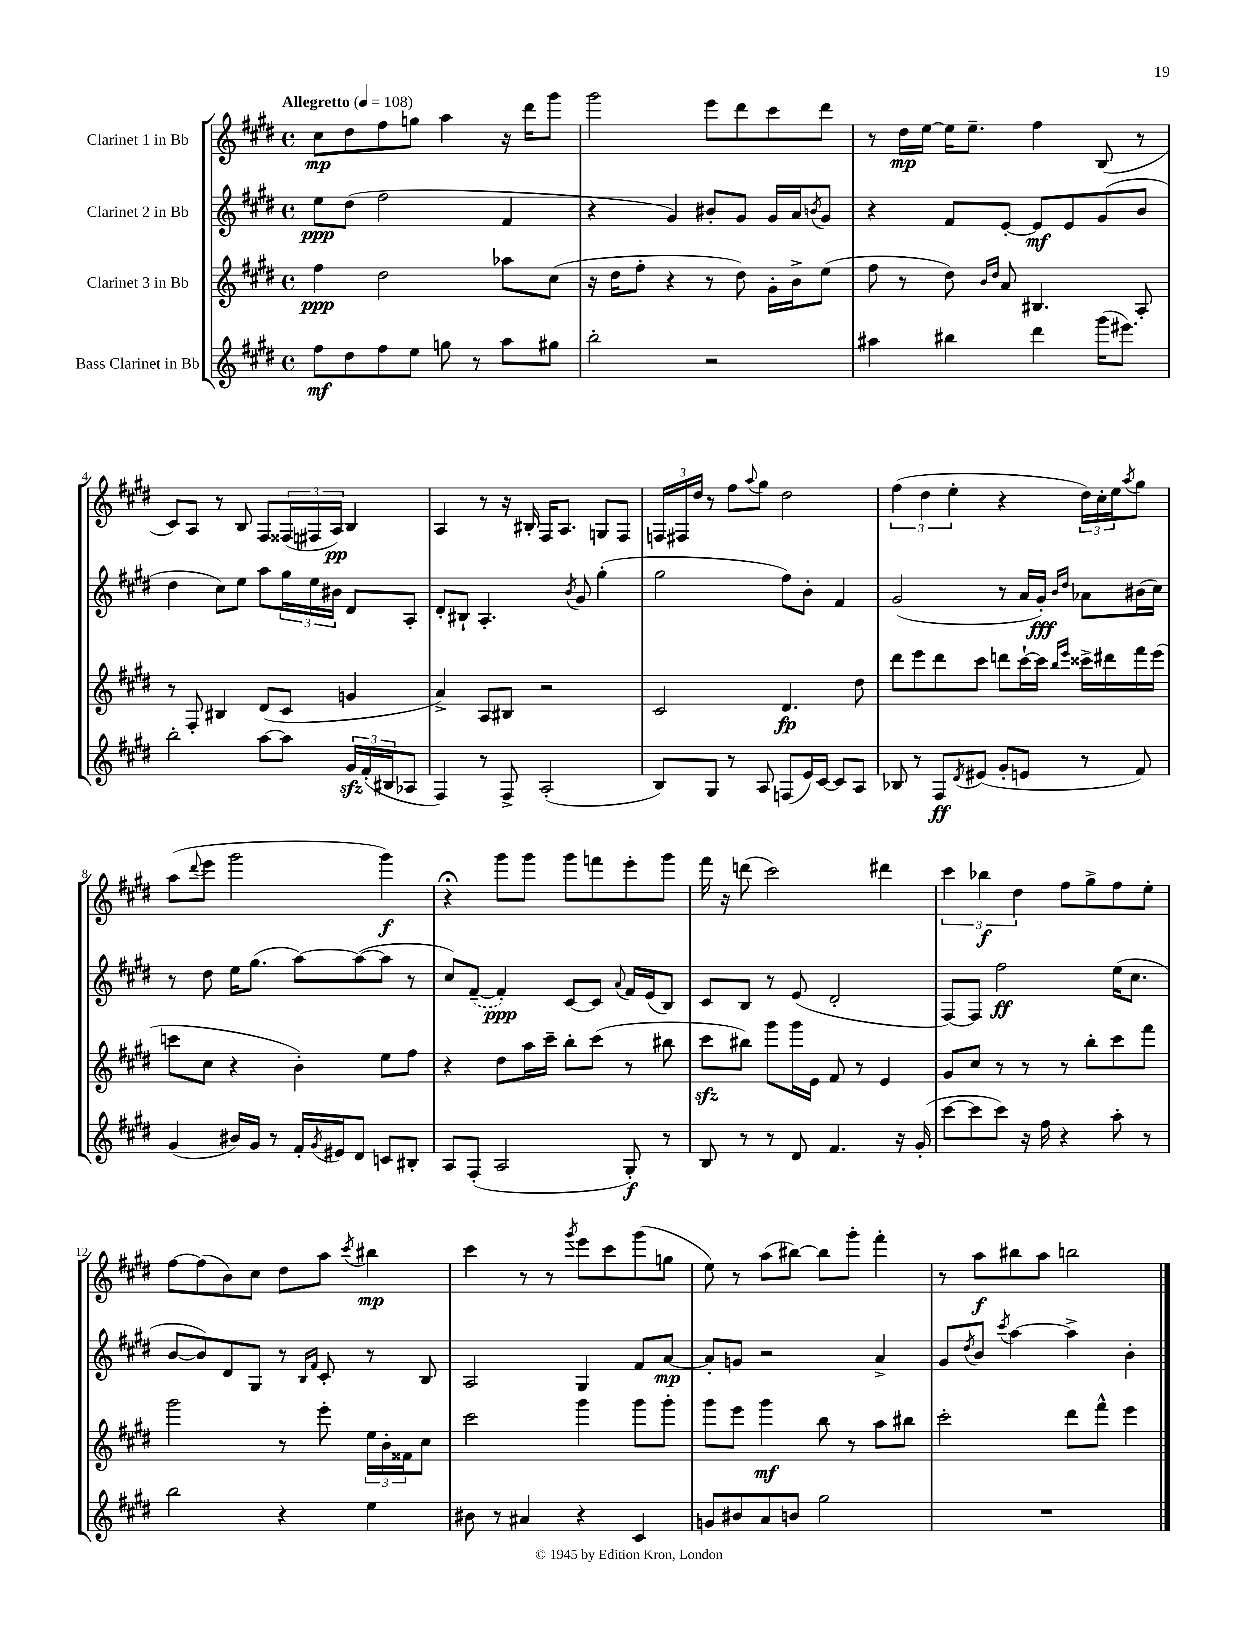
<<
\new StaffGroup <<
\new Staff = "s0" \with { instrumentName = "Clarinet 1 in Bb" } {
    \clef treble \key e \major \defaultTimeSignature \time 4/4 \tempo "Allegretto" 4 = 108
    cis''8\mp dis''8 fis''8 g''8 a''4 r16 dis'''16 gis'''8 |
    gis'''2 e'''8 dis'''8 cis'''8 dis'''8 |
    r8 dis''16\mp e''16~ e''16 e''8.-- fis''4 b8( r8 |
    cis'8) a8 r8 b8 fis8 \tuplet 3/2 { fisis16( fis16 a16\pp) } b4 |
    a4 r8 r16 bis16-. fis16 a8. g8 fis8 |
    \tuplet 3/2 { f16 fis16 dis''16 } r8 fis''8 \appoggiatura { a''8 } gis''8 dis''2 |
    \tuplet 3/2 { fis''4( dis''4 e''4-. } r4 \tuplet 3/2 { dis''16) cis''16-. e''16 } \acciaccatura { a''8 } gis''8 |
    a''8( \appoggiatura { dis'''8 } e'''8 gis'''2 gis'''4\f) |
    r4\fermata gis'''8 gis'''8 gis'''8 f'''8 e'''8-. gis'''8 |
    fis'''16 r16 d'''8( cis'''2) dis'''4 |
    \tuplet 3/2 { cis'''4 bes''4\f dis''4 } fis''8 gis''8-> fis''8 e''8-. |
    fis''8~ fis''8( b'8) cis''8 dis''8 a''8 \acciaccatura { cis'''8 } bis''4\mp |
    cis'''4 r8 r8 \acciaccatura { gis'''8 } e'''8 cis'''8 gis'''8( g''8 |
    e''8) r8 a''8( bis''8~) bis''8 gis'''8-. fis'''4-. |
    r8 a''8\f bis''8 a''8 b''2 \bar "|." |
}
\new Staff = "s1" \with { instrumentName = "Clarinet 2 in Bb" } {
    \clef treble \key e \major \defaultTimeSignature \time 4/4
    e''8\ppp dis''8( fis''2 fis'4 |
    r4 gis'4) bis'8-. gis'8 gis'16 a'16 \acciaccatura { b'8 } gis'8 |
    r4 fis'8 e'8~-. e'8\mf e'8 gis'8( b'8 |
    dis''4 cis''8) e''8 a''8 \tuplet 3/2 { gis''16 e''16 bis'16 } dis'8 a8-. |
    dis'8-. bis8-! a4.-. \acciaccatura { b'8 } gis'8 gis''4-.( |
    gis''2 fis''8) b'8-. fis'4 |
    gis'2( r8 a'16 gis'16-.\fff) \grace { b'16 dis''16 } aes'8 bis'16( cis''16) |
    r8 dis''8 e''16 gis''8.( a''8~) a''8~( a''8 r8 |
    cis''8) \once \slurDashed fis'8~--( fis'4-.\ppp) cis'8~ cis'8 \appoggiatura { a'8 } fis'16 e'16( b8) |
    cis'8 b8 r8 e'8( dis'2-. |
    fis8~) fis8 fis''2\ff e''16( cis''8. |
    b'8~ b'8) dis'8 gis8 r8 \grace { b16 fis'16 } cis'8-. r8 b8 |
    a2 gis4 fis'8 a'8~\mp |
    a'8-. g'8 r2 a'4-> |
    gis'8 \acciaccatura { dis''8 } b'8 \acciaccatura { cis'''8 } a''4~ a''4-> b'4-. \bar "|." |
}
\new Staff = "s2" \with { instrumentName = "Clarinet 3 in Bb" } {
    \clef treble \key e \major \defaultTimeSignature \time 4/4
    fis''4\ppp dis''2 aes''8 cis''8( |
    r16 dis''16 fis''8-. r4 r8 dis''8) gis'16-. b'16-> e''8( |
    fis''8 r8 dis''8) \grace { b'16 dis''16 } a'8 bis4. a8-. |
    r8 fis8-. bis4 dis'8( cis'8 g'4 |
    a'4->) a8 bis8 r2 |
    cis'2 dis'4.\fp dis''8 |
    dis'''8 e'''8 dis'''8 cis'''8 d'''8 cis'''16~-! cis'''16 \grace { b''16 e'''16 } cisis'''16-> dis'''16 fis'''16 e'''16( |
    c'''8 cis''8 r4 b'4-.) e''8 fis''8 |
    r4 dis''8 a''16 cis'''16-- b''8-. cis'''8( r8 bis''8 |
    cis'''8\sfz bis''8) gis'''8 gis'''16 e'16 fis'8 r8 e'4 |
    gis'8 cis''8 r8 r8 r8 b''8-. cis'''8 fis'''8 |
    gis'''2 r8 e'''8-. \tuplet 3/2 { e''16 b'16-. fisis'16 } cis''8 |
    cis'''2 gis'''4 gis'''8 gis'''8-. |
    gis'''8 e'''8 gis'''4\mf b''8 r8 a''8 bis''8 |
    cis'''2-. dis'''8 fis'''8-^ e'''4 \bar "|." |
}
\new Staff = "s3" \with { instrumentName = "Bass Clarinet in Bb" } {
    \clef treble \key e \major \defaultTimeSignature \time 4/4
    fis''8\mf dis''8 fis''8 e''8 g''8 r8 a''8 gis''8 |
    b''2-. r2 |
    ais''4 bis''4 dis'''4 gis'''16( eis'''8.) |
    b''2-. a''8~ a''8 \tuplet 3/2 { gis'16\sfz fis'16-.( bis16 } aes8 |
    fis4) r8 fis8-> a2-.( |
    b8) gis8 r8 a8 f8( e'16) cis'16~ cis'8 a8 |
    bes8 r8 fis8\ff \acciaccatura { dis'8 } eis'8( gis'8-. e'8 r8 fis'8) |
    gis'4( bis'16) gis'16 r8 fis'16-. \acciaccatura { gis'8 } eis'16 dis'8 c'8 bis8-. |
    a8 fis8-.( a2 gis8-.\f) r8 |
    b8 r8 r8 dis'8 fis'4. r16 gis'16-.( |
    cis'''8~ cis'''8 cis'''8) r16 fis''16 r4 a''8-. r8 |
    b''2 r4 e''4 |
    bis'8 r8 ais'4 r4 cis'4 |
    g'8 bis'8 a'8 b'8 gis''2 |
    R1 \bar "|." |
}
>>
>>
